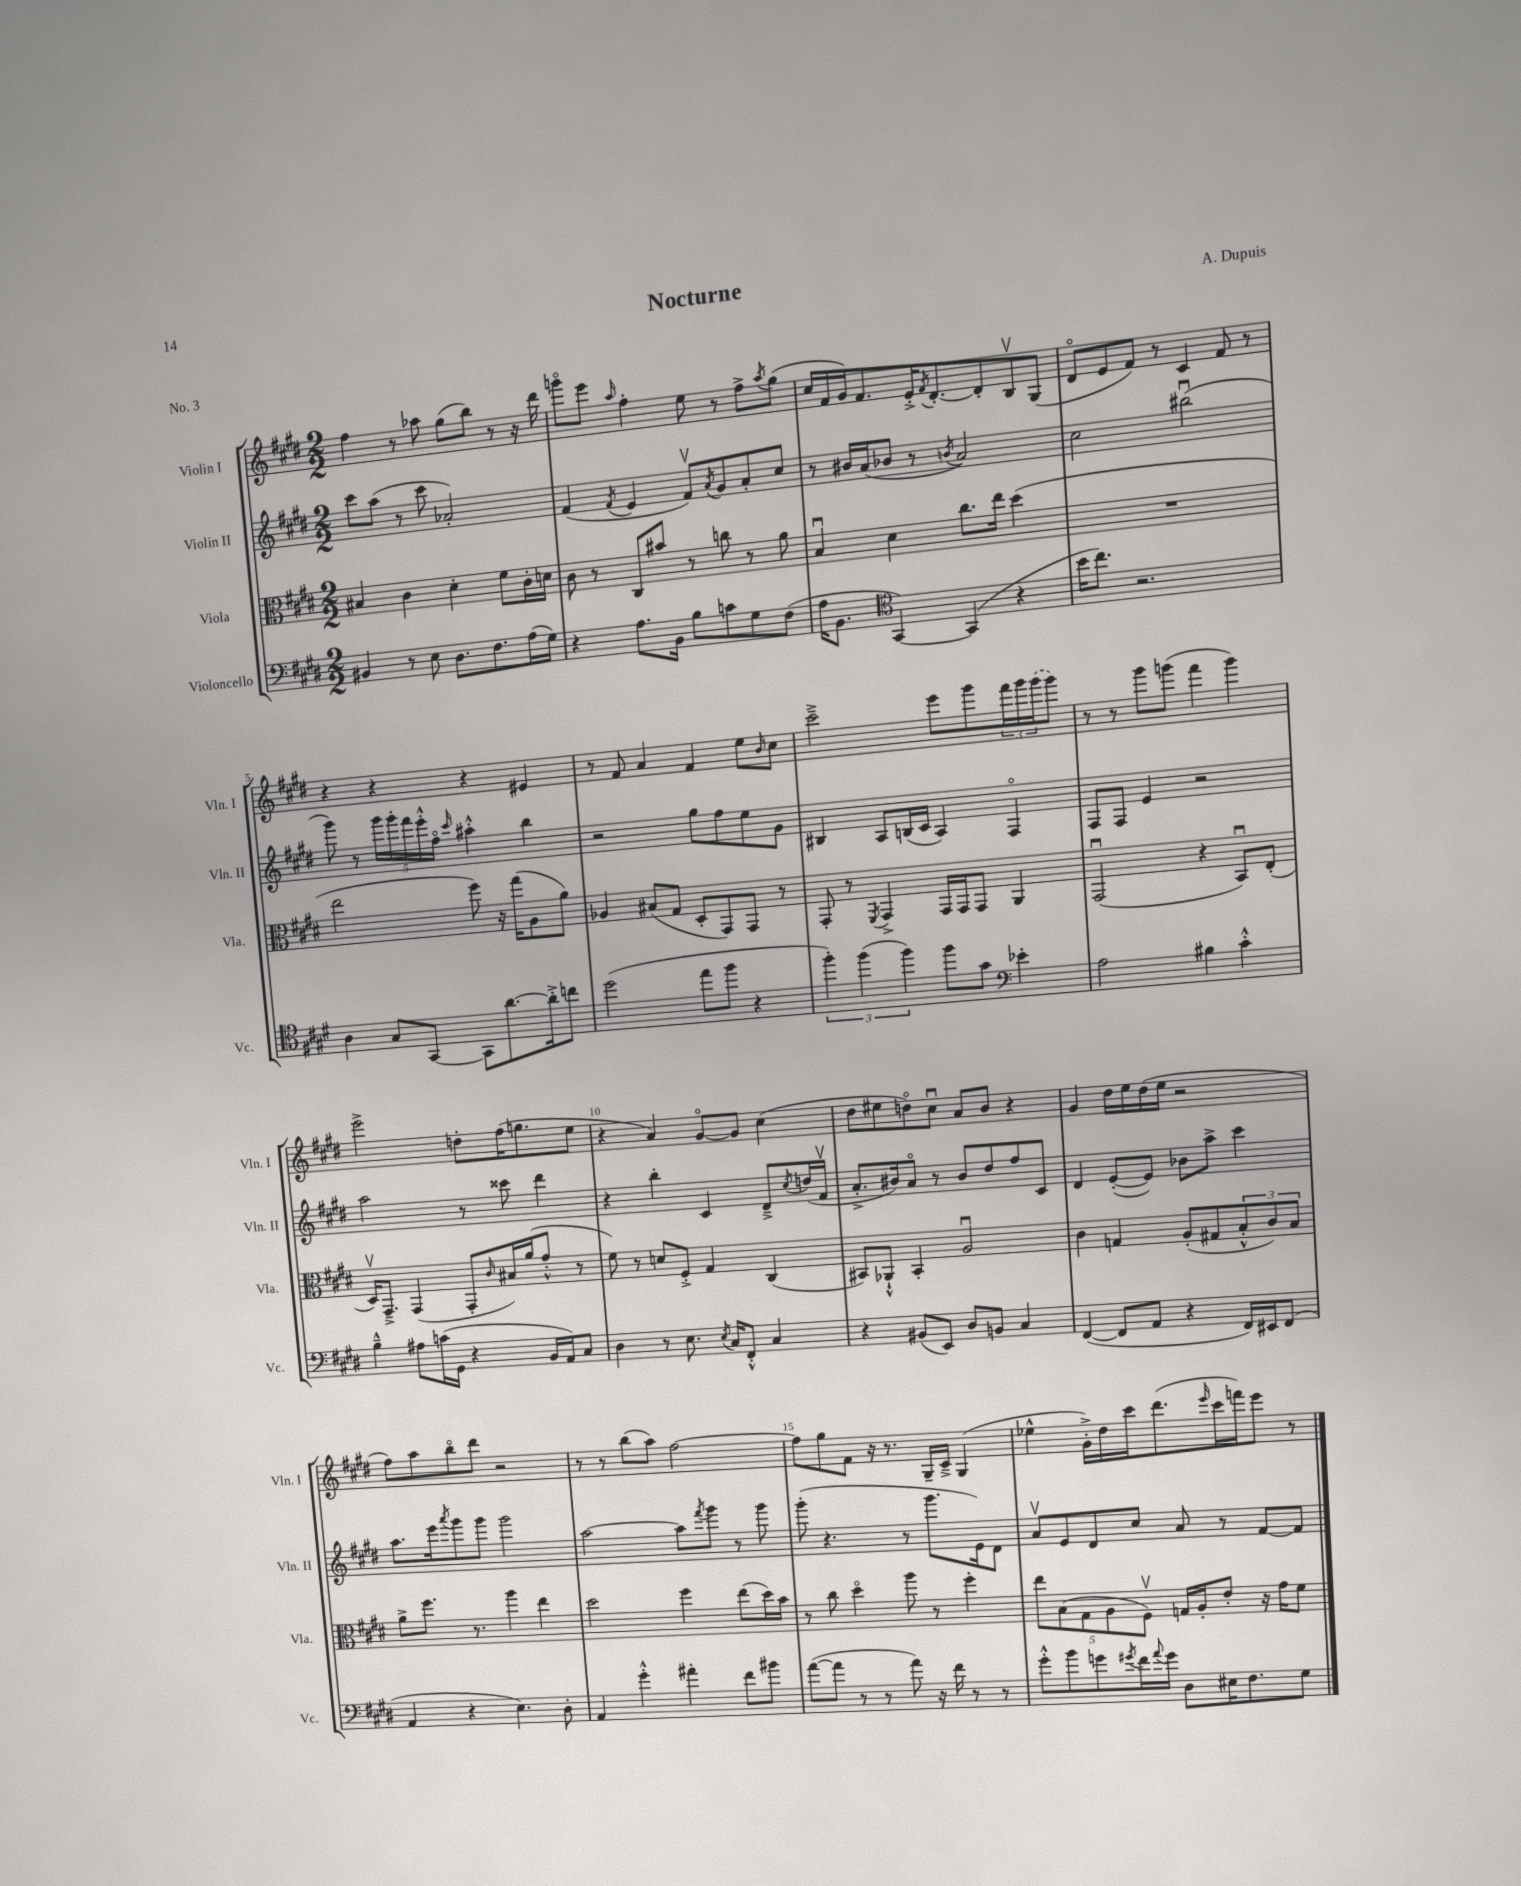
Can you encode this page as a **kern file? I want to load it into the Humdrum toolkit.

**kern	**kern	**kern	**kern
*staff4	*staff3	*staff2	*staff1
*clefF4	*clefC3	*clefG2	*clefG2
*k[f#c#g#d#]	*k[f#c#g#d#]	*k[f#c#g#d#]	*k[f#c#g#d#]
*M2/2	*M2/2	*M2/2	*M2/2
4BB#/	4B#/	8ccc#\L	4ff#\
.	.	(8aa\J	.
8r	4c#\	8r	8r
8E\	.	8ccc#\	8aa-\
8.D#\L	4d#'\	2a-'/)	(8gg#\L
.	.	.	8bb\J)
8.F#\	.	.	.
.	8f#\L	.	8r
(16A\L	16c#'\L	.	16r
16G#\JJ)	16d\JJ	.	16ddd#\
=	=	=	=
4r	8c#\	(4f#/	8gggo\L
.	8r	.	8eee\J
.	.	8qf#/	16qqaa/
8.A\L	8C#/L	4e/	4ff#'\
.	8b#/J	.	.
16BB\Jk	.	.	.
8B\L	8r	8f#v/L)	8ee\
.	.	8qa/	.
8c\	8cc\	8g#/	8r
8G#\	8r	8a'/	8ff#^\L
.	.	.	8qaa/
(8F#\J	8a\	8cc#/J	(8gg#\J
=	=	=	=
16A\LK	4Bu/	8r	16cc#/LL
8.BB\J	.	.	16f#/
.	.	16b#/LL	16g#/J)
.	.	(16a/J	8.f#/
*clefC4	*	*	*
[4GG#/)	4d#\	8b-/J	.
.	.	8r	16e'^/K
.	.	.	8qf#/
.	.	.	[8.d#'/
.	.	8qb/	.
(4GG#/]	8.cc#\L	2a/)	.
.	.	.	8d#'/]
.	16ee\Jk	.	.
4r	(4dd#\	.	8Bv/
.	.	.	(8G#/J
=	=	=	=
16b\LK	1r	2cc#\	8d#o/L
8.cc#\J)	.	.	.
.	.	.	8e/
2.r	.	.	8f#/J)
.	.	.	8r
.	.	(2bb#u\	4c#/
.	.	.	8f#/
.	.	.	8r
=	=	=	=
4A\	2ee\	8ggg#\)	4r
.	.	8r	.
8G#/L	.	20ggg#\LL	4r
.	.	20ggg#'\	.
.	.	20fff#\	.
[8GG#/J	.	.	.
.	.	20eee'^^\	.
.	.	20ff#o\JJ	.
.	.	16qqccc#/	.
8GG#\]L	8ff#\)	4aa#'^^\	4r
[8.a\	16r	.	.
.	(16gg#\LK	.	.
.	8A\	4bb\	4e#/
16a'^\]k	.	.	.
8cc\J	8a\J)	.	.
=	=	=	=
(2dd#\	4A-/	2r	8r
.	.	.	8f#/
.	(8B#/L	.	4a/
.	8G#/J	.	.
8ee\L	8D#'/L	8gg#\L	4f#/
8ff#\J	8GG#/)	8ff#\	.
4r	8GG#/J	8ee\	8ee\L
.	.	.	16qqb/
.	8r	8g#\J	8cc#\J
=	=	=	=
6ff#'\)	8GG#'/	4B#/	2ccc#~^\
.	8r	.	.
(6ff#\	.	.	.
.	8qFF#/	.	.
.	4GG#^/	8A/L	.
6ff#\)	.	.	.
.	.	(16B/L	.
.	.	16c#/JJ	.
8ff#\L	16GG#/LL	4A/)	8eee\L
.	16GG#/J	.	.
8g#\J	8GG#/J	.	8ggg#\
*clefF4	*	*	*
4e-'\	4AA/	4F#o/	24fff#\L
.	.	.	24ggg#\
.	.	.	(24ggg#\J
.	.	.	8ggg#\J)
=	=	=	=
2A\	(2GG#u/	8F#/L	8r
.	.	8F#/J	8r
.	.	4e/	8ggg#\L
.	.	.	(8ggg\J
4B#\	4r	2r	4fff#\
4c#'^^\	8BBu/L)	.	4ggg\)
.	(8E'/J	.	.
=	=	=	=
4B~^^\	16D#v/LK)	2aa\	2eee^\
.	8.GG#~^/J	.	.
8A#\L	(4GG#/	.	.
(16c\L	.	.	.
16GG#\JJ	.	.	.
4r	8GG#'/L	8r	8dd'\L
.	16qqc#/	.	.
.	16B#/L)	8ccc##\	(16ff#\K
.	(16a/J	.	8.gg\
16BB/LL	8g#'^^/J	4ddd#\	.
16AA/J)	.	.	.
8C#/J	8r	.	8ee\J
=	=	=	=
4D#\	8f#\)	4r	4r
.	8r	.	.
8r	8d/L	4bb'\	4a/)
8.E\	8F#'^/J	.	.
.	4G#/	4c#/	[8g#o/L
8qE/	.	.	.
16C#/LK	.	.	.
8FF#'^^/J	.	.	8g#/]J
4C#/	(4C#/	8d#~^/L	(4cc#\
.	.	8qcc#/	.
.	.	(16dd/L	.
.	.	16f#v/JJ	.
=	=	=	=
4r	8BB#/L)	8.a'^/L	8dd#\L
.	8AA-`^^/J	.	8ee#\
.	.	16b#/k)	.
(8BB#/L	4BB#'/	8ao/J	8ddo\)
8EE/J)	.	8r	8cc#u\J
8D#/L	2Au/	8b#/L	8a/L
8BB/J	.	8dd#/	8b/J
4C#/	.	8ff#/	4r
.	.	8c#/J	.
=	=	=	=
([4FF#/	4c#\	4d#/	4g#/
8FF#/]L	4G/	([8e'/L	16dd#\LL
.	.	.	16ee\
8AA/J	.	8e/]J)	(16dd#\
.	.	.	16ee\JJ
4r	(8A'/L	8b-\L	2r
.	8G#/	8aa^\J	.
16FF#/LL)	12B'^^/	4ccc#\	.
16EE#/J	.	.	.
.	12c#/)	.	.
(8FF#/J	.	.	.
.	12B/J	.	.
=	=	=	=
4AA/	8a^\L	8.aa\L	8ff#\L)
.	8.ff#\J	.	8aa\
.	.	16eee\k	.
.	.	8qaaa/	.
4r	.	8ggg#\	8bbo\
.	8.r	.	.
.	.	8ggg#\J	8ddd#\J
4.E\)	4aa\	2ggg#\	2r
.	4ee\	.	.
8D#'\	.	.	.
=	=	=	=
4AA/	2dd#\	[2aa\	8r
.	.	.	8r
4g#'^^\	.	.	(8bb\L
.	.	.	8aa\J)
4a#'\	4ff#\	8aa\]L	[2ff#\
.	.	8qfff#/	.
.	.	8ggg#\J	.
8f#\L	(8ee\L	8r	.
8b#\J	16dd#\L)	8ggg#\	.
.	16b\JJ	.	.
=	=	=	=
([8a\L	8r	(8ggg#'\	8ff#\]L
8a\]J	8cc#\	4.r	8gg#\
8r	4dd#o\	.	8f#\J
8r	.	.	16r
.	.	.	8.r
8a\)	8aa\	8r	.
16r	8r	8.ggg#\L	16G#~/LL
16f#\	.	.	16c#~^/JJ
8r	4ff#'\	.	(4G#/
.	.	16e\k)	.
8r	.	8d#\J	.
=	=	=	=
8g#'^^\L	10ee\L	8av/L	4ee-^^\
.	(10B\	.	.
8b\	.	8e/	.
.	10G#\	.	.
8g\	.	8d#/	16g#'^\LL)
.	10A\	.	.
.	.	.	16dd#\
8qg#/	.	.	.
16f#\L	.	8cc#/J	16ccc#\J
.	10F#v\J)	.	.
8qqa/	.	.	.
16g#\JJ	.	.	(8.ddd#\
8D#\L	16G/LL	8a/	.
.	16A'/J	.	.
.	.	.	16qqeee/
16E#\K	8e'/J	8r	16ccc#\L
8.F#\	.	.	16fff\J)
.	16r	[8f#/L	8eee\J
.	16g#\LK	.	.
8G#\J	8f#\J	8f#/]J	8r
==	==	==	==
*-	*-	*-	*-
